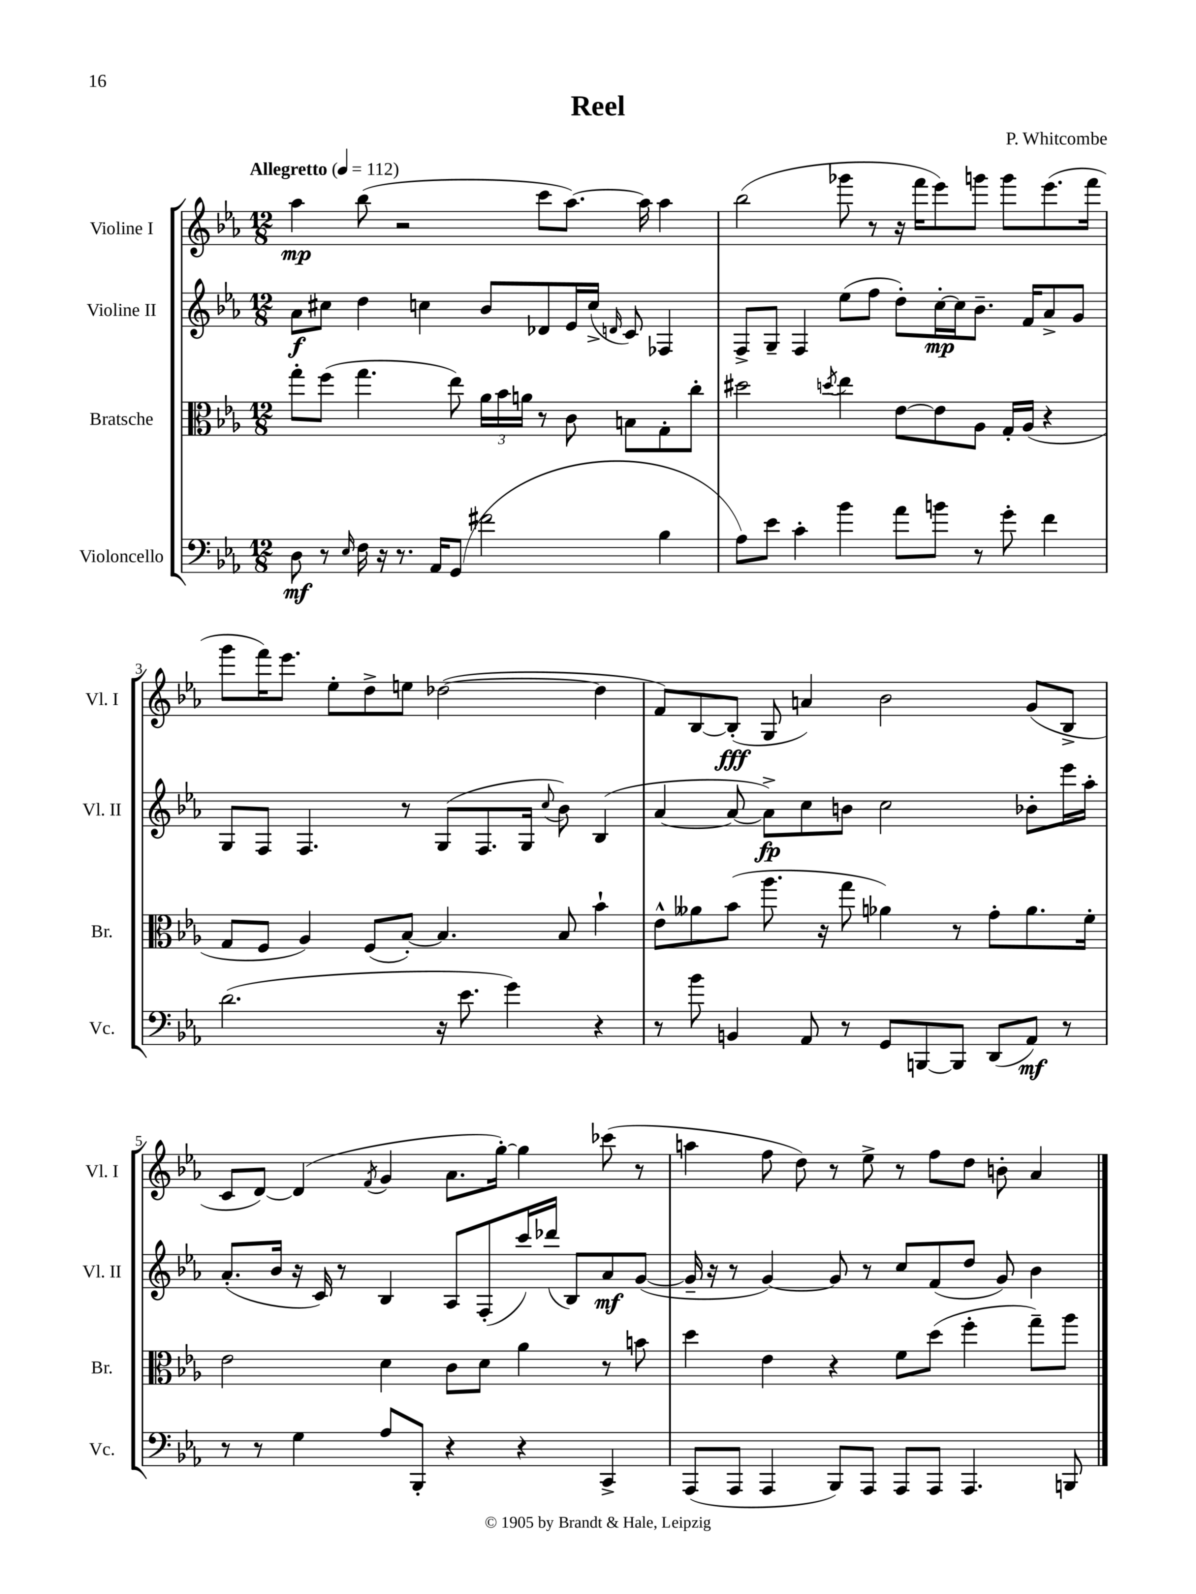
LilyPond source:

\header { title = "Reel" composer = "P. Whitcombe" }
<<
\new StaffGroup <<
\new Staff = "s0" \with { instrumentName = "Violine I" shortInstrumentName = "Vl. I" } {
    \clef treble \key ees \major \numericTimeSignature \time 12/8 \tempo "Allegretto" 4 = 112
    \autoBeamOff aes''4\mp bes''8( r2 c'''8[ aes''8.]~) aes''16 aes''4 |
    bes''2( ges'''8 r8 r16 f'''16[ ees'''8) g'''8] g'''8[ ees'''8.( f'''16] |
    g'''8[ f'''16) ees'''8.] ees''8[-. d''8-> e''8] des''2~( des''4 |
    f'8[) bes8~ bes8]-.\fff( g8 a'4) bes'2 g'8[( bes8]-> |
    c'8[ d'8]~) d'4( \acciaccatura { f'8 } g'4 aes'8.[ g''16]~-.) g''4 ces'''8( r8 |
    a''4 f''8 d''8) r8 ees''8-> r8 f''8[ d''8] b'8-. aes'4 \bar "|." |
}
\new Staff = "s1" \with { instrumentName = "Violine II" shortInstrumentName = "Vl. II" } {
    \clef treble \key ees \major \numericTimeSignature \time 12/8
    \autoBeamOff aes'8[\f cis''8] d''4 c''4 bes'8[ des'8 ees'16 c''16]->( \grace { d'16 } c'8) fes4 |
    f8[-> g8]-- f4 ees''8[( f''8] d''8[-.) c''16~-.\mp c''16 bes'8.]-- f'16[ aes'8-> g'8] |
    g8[ f8] f4. r8 g8[( f8. g16] \appoggiatura { c''8 } bes'8) bes4( |
    aes'4~ aes'8~ aes'8[->\fp) c''8 b'8] c''2 bes'8[-. ees'''16 aes''16]-. |
    aes'8.[-.( bes'16] r16 c'16) r8 bes4 aes8[ f8-.( c'''16) des'''16]( bes8[) aes'8\mf g'8]~( |
    g'16-- r16 r8 g'4~) g'8 r8 c''8[ f'8( d''8] g'8) bes'4 \bar "|." |
}
\new Staff = "s2" \with { instrumentName = "Bratsche" shortInstrumentName = "Br." } {
    \clef alto \key ees \major \numericTimeSignature \time 12/8
    \autoBeamOff g''8[-. f''8]( g''4. ees''8) \tuplet 3/2 { aes'16[ bes'16 a'16] } r8 c'8 b8[ g8-. c''8]-. |
    dis''2 \acciaccatura { d''8 } ees''4 ees'8[~ ees'8 aes8] g16[-. aes16]( r4 |
    g8[ f8] aes4) f8[( bes8]~-.) bes4. bes8 bes'4-! |
    ees'8[-^ aeses'8 bes'8]( aes''8. r16 g''8 aes'4) r8 g'8[-. aes'8. f'16]-. |
    ees'2 d'4 c'8[ d'8] aes'4 r8 b'8 |
    d''4 ees'4 r4 f'8[ d''8]( f''4-. g''8[--) aes''8] \bar "|." |
}
\new Staff = "s3" \with { instrumentName = "Violoncello" shortInstrumentName = "Vc." } {
    \clef bass \key ees \major \numericTimeSignature \time 12/8
    \autoBeamOff d8\mf r8 \grace { ees16 } f16 r16 r8. aes,16[ g,8]( fis'2 bes4 |
    aes8[) ees'8] c'4-. bes'4 aes'8[ b'8] r8 g'8-. f'4 |
    d'2.( r16 ees'8. g'4) r4 |
    r8 bes'8 b,4 aes,8 r8 g,8[ b,,8~ b,,8] d,8[( aes,8]\mf) r8 |
    r8 r8 g4 aes8[ bes,,8]-. r4 r4 c,4-> |
    aes,,8[( aes,,8] aes,,4 bes,,8[) aes,,8] aes,,8[ aes,,8] aes,,4. b,,8 \bar "|." |
}
>>
>>
